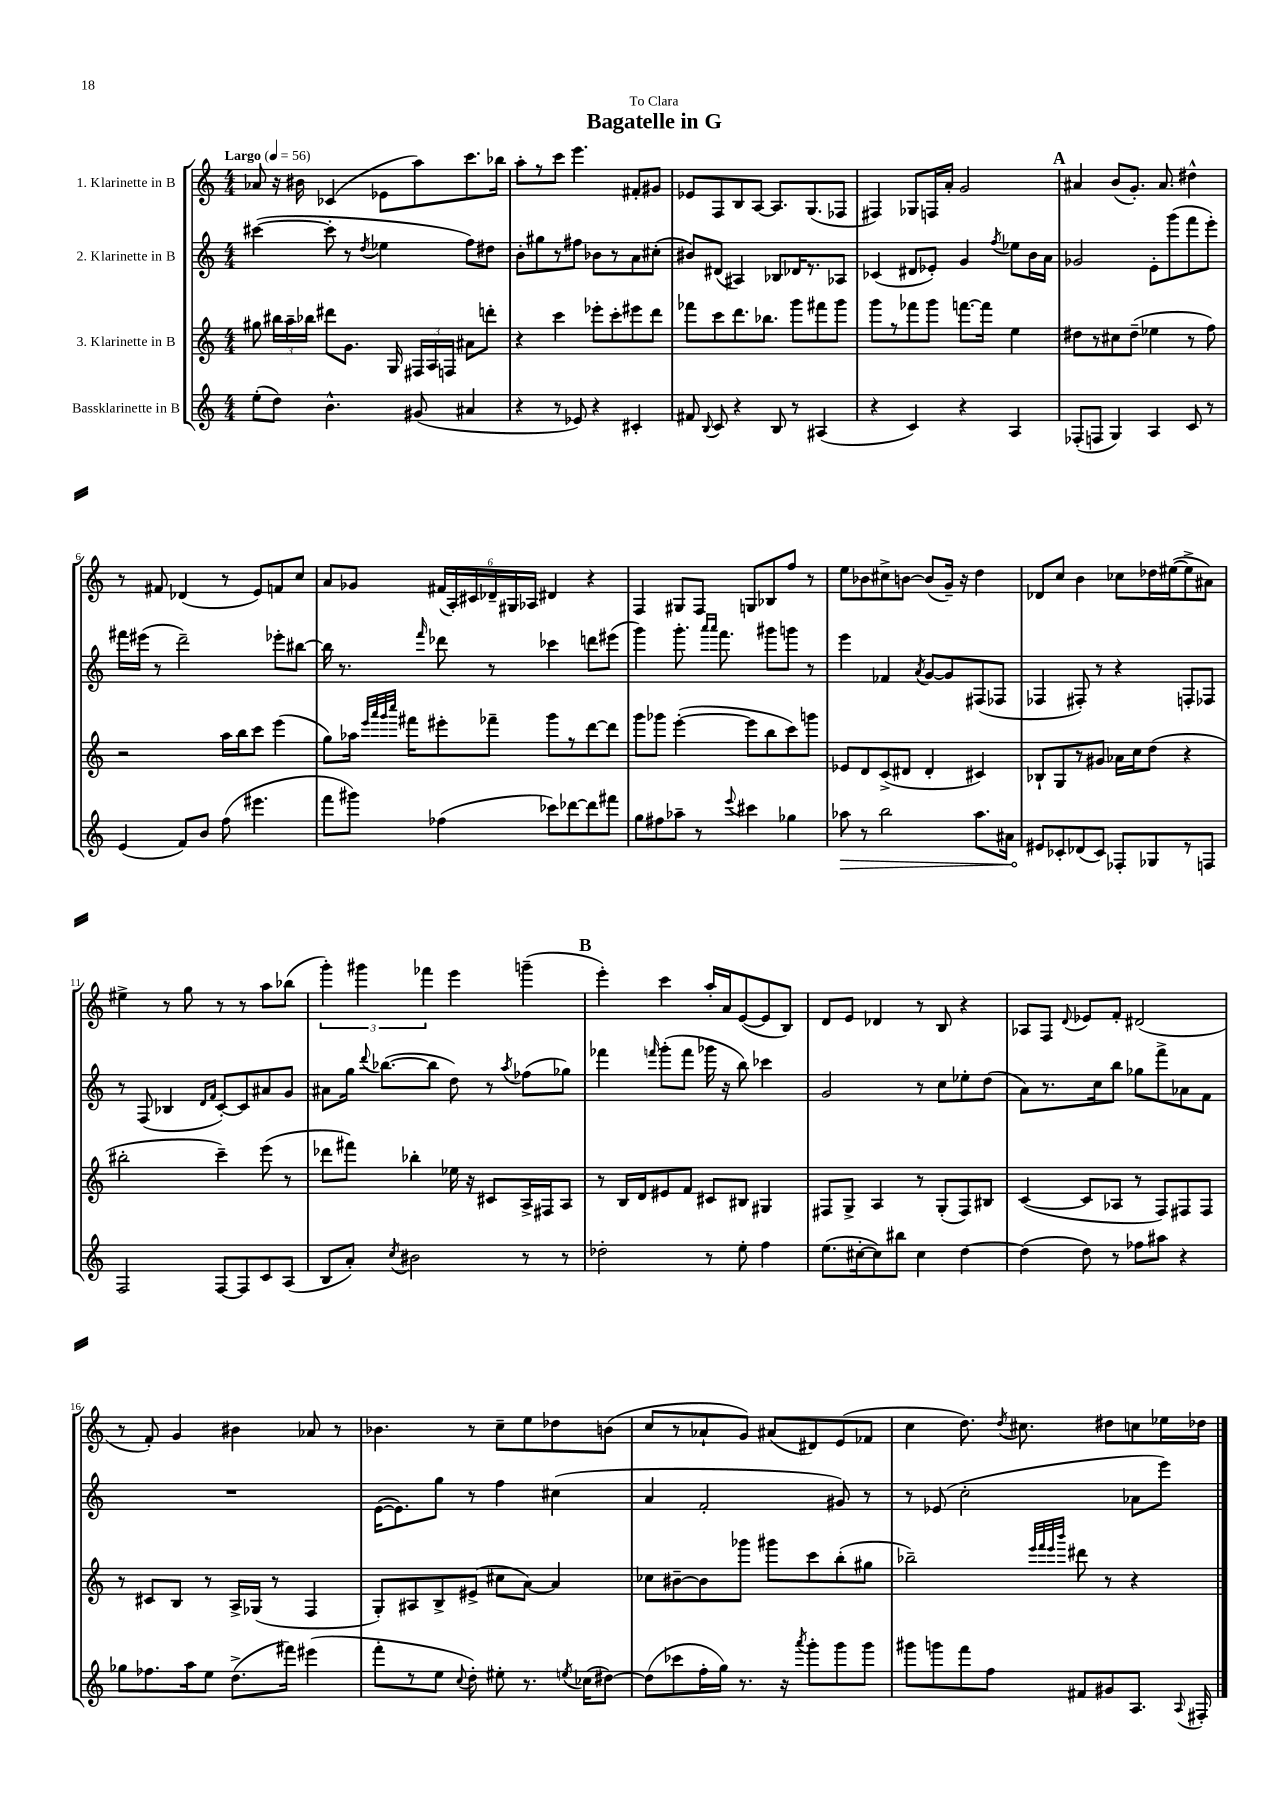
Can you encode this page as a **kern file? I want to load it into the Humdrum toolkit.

**kern	**kern	**kern	**kern
*staff4	*staff3	*staff2	*staff1
*clefG2	*clefG2	*clefG2	*clefG2
*k[]	*k[]	*k[]	*k[]
*M4/4	*M4/4	*M4/4	*M4/4
*MM56	*MM56	*MM56	*MM56
(8ee'	8gg#	([4ccc#	8a-
8dd)	24bb#	.	16r
.	24aa~	.	.
.	.	.	16b#
.	24bb-	.	.
4.b^^	8ddd#	8ccc#']	(4c-
.	8.g	8r	.
.	.	8qdd	.
.	.	4ee-	8e-
.	16G	.	.
(8g#	24F#	.	8aa)
.	24A	.	.
.	24F	.	.
4a#	8a#	8ff)	8.ccc
.	8ddd'	8dd#	.
.	.	.	16bb-
=	=	=	=
4r	4r	8b'	8aa'
.	.	8gg#	8r
8r	4ccc	8r	8ccc
8e-)	.	8ff#	4.eee
4r	8eee-'	8b-	.
.	8ccc'	8r	.
4c#'	8eee#	8a	8f#'
.	8ddd	(8cc#'	8g#
=	=	=	=
8f#	8fff-	8b#)	8e-
8qqB	.	.	.
8c	8ccc	(8d#	8F
4r	8.ddd	4A#)	8B
.	.	.	[8A
.	8.bb-	.	.
8B	.	8B-	8.A]
8r	8ggg	16d-	.
.	.	8.r	(8.G
(4A#	8fff#	.	.
.	8ggg	8A-	8F-
=	=	=	=
4r	8ggg	(4c-	4F#)
.	8r	.	.
4c)	8fff-	8d#	8G-
.	8ggg	8e-')	16F
.	.	.	16a'
4r	[8.fff	4g	2g
.	16fff]	.	.
.	.	8qff	.
4A	4ee	8ee-	.
.	.	16b	.
.	.	16a	.
=	=	=	=
(8F-'	8dd#	2g-	4a#
8F	8r	.	.
4G)	8cc#	.	(8b
.	(8dd#~	.	8.g')
4A	4ee-	8e'	.
.	.	.	8.a#
.	.	(8ggg	.
8c	8r	8fff	4dd#^^
8r	8ff)	8eee')	.
=	=	=	=
(4e	2r	16fff#	8r
.	.	(16eee#	.
.	.	8r	8f#
8f)	.	2ddd~)	(4d-
8b	.	.	.
(8ff	16aa	.	8r
.	16bb	.	.
4.eee#	8ccc	.	8e)
.	(4eee	8eee-'	8f
.	.	[8bb#	8cc
=	=	=	=
8fff	8gg)	16bb#]	8a
.	.	8.r	.
8ggg#)	16aa-	.	8g-
.	32qqeee	.	.
.	32qqaaa	.	.
.	32qqggg	.	.
.	32qqcccc	.	.
.	16fff#	.	.
.	.	16qqfff	.
(4ff-	8eee#'	8ddd-	(24f#
.	.	.	24A')
.	.	.	24c#
.	8fff-~	8r	24d-~
.	.	.	24G#
.	.	.	24A-
8ccc-)	8ggg	4ccc-	4d#
[8ddd-	8r	.	.
8ddd-]	[8ddd	8ddd	4r
8fff#	8ddd]	(8eee#	.
=	=	=	=
8gg	8ggg	4ggg)	4F
8ff#	8ggg-	.	.
8aa-~	([4eee'	8.ggg'	8G#
8r	.	.	8F
.	.	16qqaaa	.
.	.	16qqaaa	.
.	.	8.fff	.
8qqeee	.	.	.
4ccc#	8eee]	.	8G
.	8bb	8ggg#	8B-
4gg-	8ccc)	8ggg	8ff
.	8ggg	8r	8r
=	=	=	=
8aa-	8e-	4eee	8ee
8r	8d	.	8b-
2bb	(8c^	4f-	8cc#^
.	8d#	.	[8b
.	.	8qa	.
.	4d#'	[8g	(8b]
.	.	8g]	16g~)
.	.	.	16r
8.aa-	4c#)	(8F#	4dd
.	.	8F-	.
16a#	.	.	.
=	=	=	=
8e#	8B-`	4F-	8d-
8c-'	8G	.	8cc
(8d-	8r	8F#')	4b
8c-)	8g#	8r	.
8F-'	16a-	4r	8cc-
.	16cc	.	.
8G-	(8dd	.	16dd-
.	.	.	([16ee#
8r	4r	8F'	8ee#^]
8F	.	8F-	8a#)
=	=	=	=
2F	2bb#'	8r	4ee#^
.	.	(8F	.
.	.	4B-	8r
.	.	.	8gg
.	.	16qqd	.
.	.	16qqf	.
[8F	4ccc~)	[8c')	8r
8F]	.	8c]	8r
8c	(8eee	8a#	8aa
(8A	8r	8g	(8bb-
=	=	=	=
8B	8ddd-	8a#	6ggg')
8a')	8fff#)	16gg	.
.	.	.	6ggg#
.	.	8qqddd	.
.	.	([8.bb-	.
8qcc	.	.	.
2b#	4bb-'	.	.
.	.	.	6fff-
.	.	8bb-]	.
.	16ee-	8dd)	4eee
.	16r	.	.
.	8c#	8r	.
.	.	8qaa	.
8r	16A^	(8ff-	(4ggg~
.	16F#	.	.
8r	8A	8gg-)	.
=	=	=	=
2dd-'	8r	4fff-	4eee')
.	16B	.	.
.	16d	.	.
.	.	16qqfff	.
.	8e#	(8ggg'	4ccc
.	8f	8fff	.
8r	8c#	16ggg-	16aa'
.	.	16r	16a
8ee'	8B#	8bb)	([8e
4ff	4G#	4ccc-	8e]
.	.	.	8B)
=	=	=	=
(8.ee	8F#	2g	8d
.	8G^	.	8e
[16cc#'	.	.	.
8cc#])	4A	.	4d-
8bb#	.	.	.
4cc#	8r	8r	8r
.	(8G'	8cc	8B
[4dd	8F#)	8ee-'	4r
.	8B#	(8dd	.
=	=	=	=
(4dd]	([4c	8a)	8A-
.	.	8.r	8F
.	.	.	8qqd
8dd)	8c]	.	8e-
.	.	16cc	.
8r	8A-	8bb	8f'
8ff-	8r	8gg-	(2d#
8aa#	8F)	8fff^	.
4r	8F#	8a-	.
.	8F#	8f	.
=	=	=	=
8gg-	8r	1r	8r
8.ff-	8c#	.	8f')
.	8B	.	4g
16aa	.	.	.
8ee	8r	.	.
(8.dd^	16A^	.	4b#
.	(16G-	.	.
.	8r	.	.
16fff#)	.	.	.
(4eee#	4F	.	8a-
.	.	.	8r
=	=	=	=
8fff'	8G')	([16e	4.b-
.	.	8.e])	.
8r	8A#	.	.
8ee	8B^	8gg	.
8qqcc	.	.	.
8dd')	(8e#^	8r	8r
8ee#'	8cc#	4ff	8cc~
8.r	[8a)	.	8ee
.	4a]	(4cc#	8dd-
8qee	.	.	.
(16cc-	.	.	.
[8dd#)	.	.	(8b
=	=	=	=
(8dd#]	8cc-	4a	8cc
8ccc-	[8b#~	.	8r
16ff'	8b#]	2f'	8a-`
16gg)	.	.	.
8.r	8ggg-	.	8g)
.	8ggg#	.	(8a#
16r	.	.	.
8qaaa	.	.	.
8ggg'	8ccc	.	8d#)
8ggg	(8bb'	8g#)	(8e
8ggg	8gg#	8r	8f-
=	=	=	=
8ggg#	2bb-~)	8r	4cc
8ggg	.	(8e-	.
8fff	.	2cc'	8.dd)
8ff	.	.	.
.	.	.	8qdd
.	.	.	8.cc#
.	32qqeee	.	.
.	32qqfff	.	.
.	32qqeee	.	.
.	32qqbbb	.	.
8f#	8ddd#	.	.
8g#	8r	.	8dd#
8.A	4r	8a-	8cc
.	.	8eee)	16ee-
8qqA	.	.	.
16F#'	.	.	16dd-
==	==	==	==
*-	*-	*-	*-
